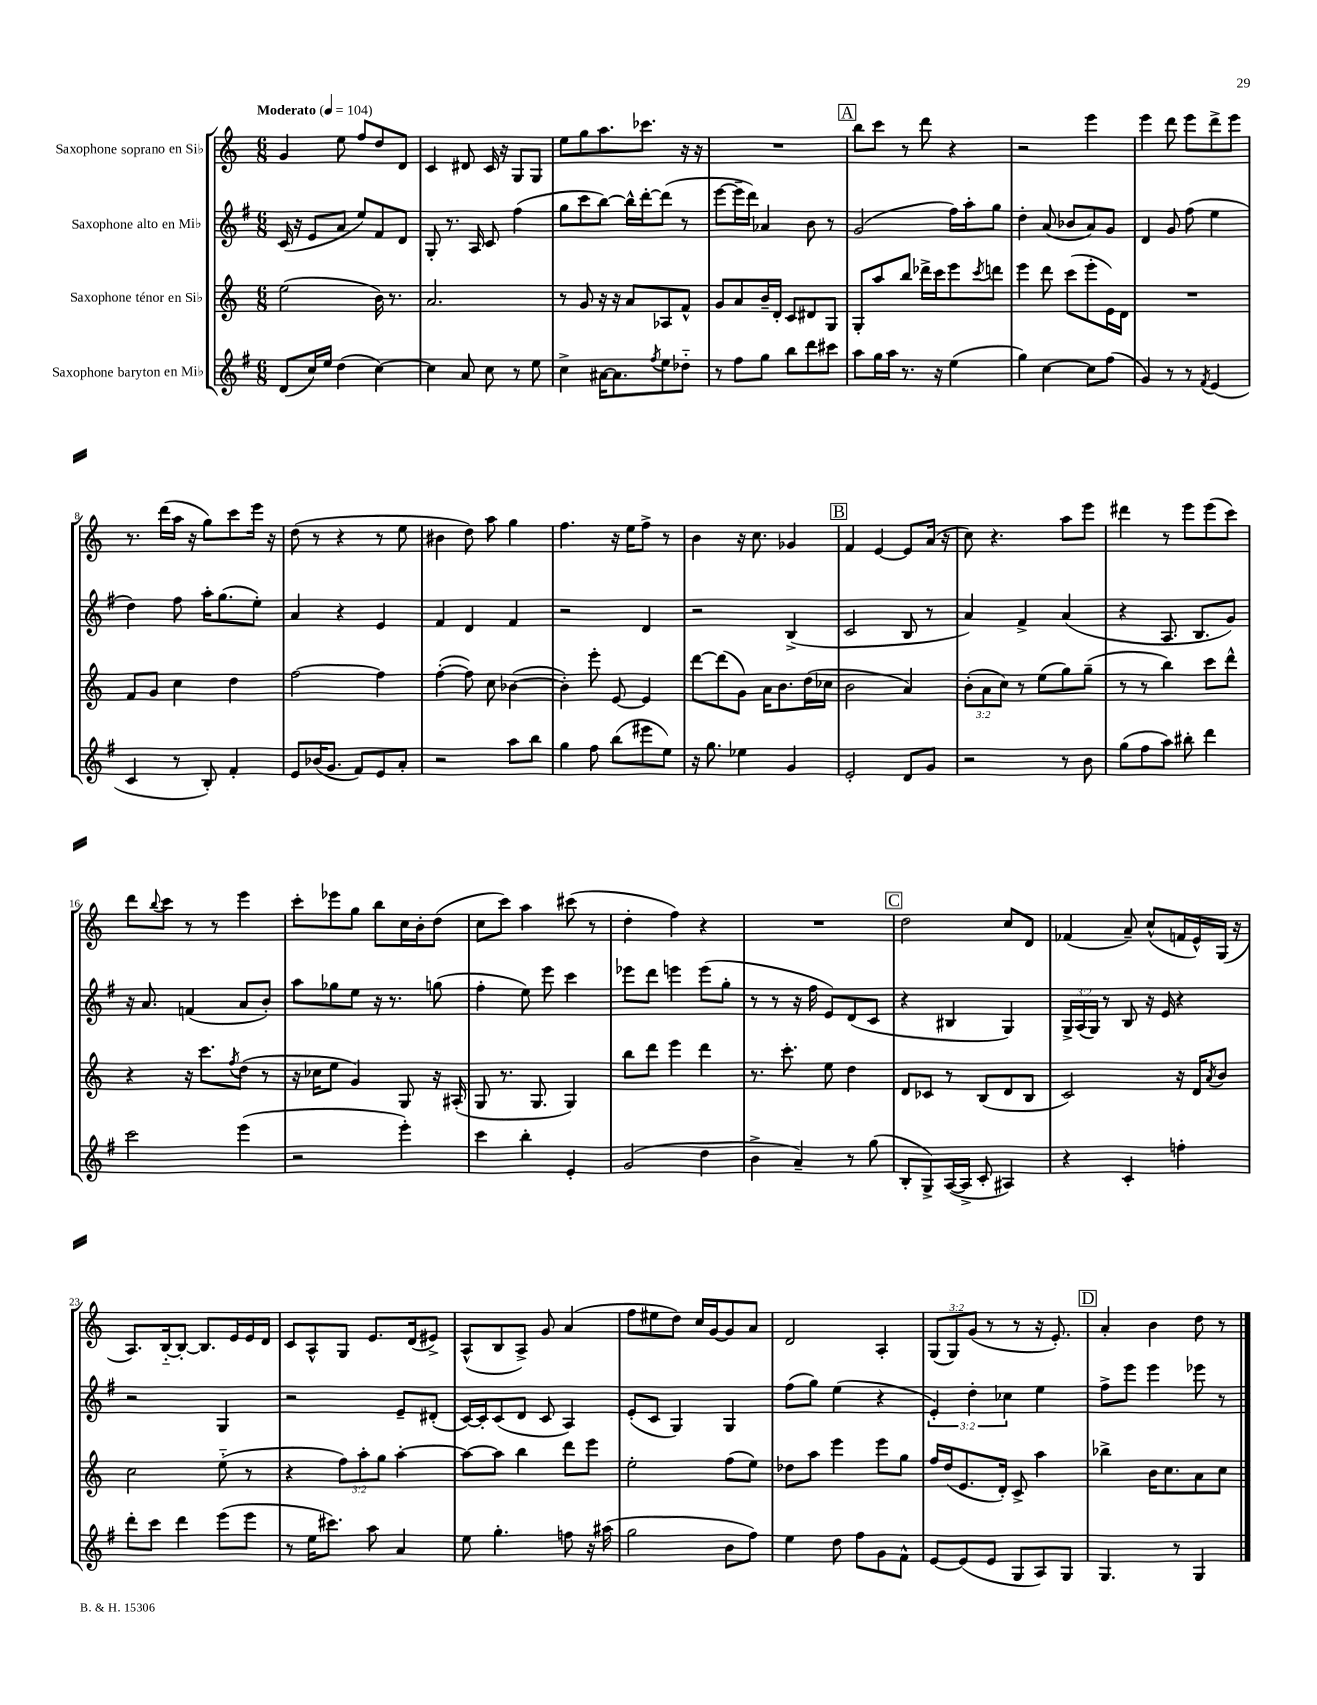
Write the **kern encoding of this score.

**kern	**kern	**kern	**kern
*part4	*part3	*part2	*part1
*staff4	*staff3	*staff2	*staff1
*I"Saxophone baryton en Mi♭	*I"Saxophone ténor en Si♭	*I"Saxophone alto en Mi♭	*I"Saxophone soprano en Si♭
*clefG2	*clefG2	*clefG2	*clefG2
*k[f#]	*k[]	*k[f#]	*k[]
*M6/8	*M6/8	*M6/8	*M6/8
*MM104	*MM104	*MM104	*MM104
=1	=1	=1	=1
!	!	!	!LO:TX:a:B:t=Moderato
(8d/L	(2ee\	(16c/	4g/
.	.	16r	.
16cc/L)	.	8e/L	.
16ee/JJ	.	.	.
(4dd\	.	8a/J	8ee\
.	.	8ee/L)	8ff/L
[4cc\)	16b\)	8f#/	8dd/
.	8.r	.	.
.	.	8d/J	8d/J
=2	=2	=2	=2
4cc\]	2.a/	8G'/	4c/
.	.	8.r	.
8a/	.	.	8d#X/
.	.	16A/	.
8cc\	.	8c/	16c/
.	.	.	16r
8r	.	(4ff#\	8G/L
8ee\	.	.	8G/J
=3	=3	=3	=3
4cc^\	8r	8gg\L	8ee\L
.	8g/	8ccc\	8gg\
[16a#X\KL	16r	[8bb\J)	8.aa\
8.a#\]	16r	.	.
.	8a/L	16bb^^\LL]	.
.	.	[16ddd'\J	8.ccc-X\J
8qff#/	.	.	.
8ee\	8A-X/	(8ddd\J]	.
8dd-X\J	8f^^/J	8r	16r
.	.	.	16r
=4	=4	=4	=4
8r	8g/L	[8eee\L	2.r
8ff#\L	8a/	16eee~\L]	.
.	.	16ddd\JJ)	.
8gg\J	16b~/L	4a-X/	.
.	16d'/JJ	.	.
8bb\L	8c/L	.	.
8ddd\	8d#X/	8b\	.
8ccc#X\J	8G/J	8r	.
!!LO:REH:place=s1:t=A
=5	=5	=5	=5
8aa\L	8G'/L	(2g/	8bb\L
16gg\L	8aa/	.	8ccc\J
16aa\JJ	.	.	.
8.r	8bb/J	.	8r
.	16ddd-X^\LL	.	8ddd\
16r	16ccc\J	.	.
(4ee\	8eee\	16ff#\LL)	4r
.	.	16aa'\J	.
.	8qccc/	.	.
.	8dddn\J	8gg\J	.
=6	=6	=6	=6
4gg\)	4eee\	4dd'\	2r
[4cc\	8ddd\	(8a/	.
.	(8ccc\L	8b-X/L	.
8cc\L]	8eee'\	8a/)	4eee\
(8ff#\J	16e\L)	8g/J	.
.	16d\JJ	.	.
=7	=7	=7	=7
4g/)	2.r	4d/	4eee\
8r	.	8g/	8ddd\
8r	.	(8ff#\	8eee\L
8qf#/	.	.	.
(4e/	.	4ee\	8ddd^\
.	.	.	8eee\J
!!LO:LB:g=z
=8	=8	=8	=8
4c/	8f/L	4dd\)	8.r
.	8g/J	.	.
.	.	.	(16ddd\LL
8r	4cc\	8ff#\	16aa\JJ
.	.	.	16r
8B'/)	.	16aa'\KL	8gg\L)
.	.	(8.gg\	.
4f#'/	4dd\	.	8ccc\
.	.	8ee'\J)	16eee\Jk
.	.	.	16r
=9	=9	=9	=9
8e/L	[2ff\	4a/	(8dd\
(16b-X/K	.	.	8r
8.g/J	.	.	.
.	.	4r	4r
8f#/L)	.	.	.
8e/	4ff\]	4e/	8r
8a'/J	.	.	8ee\
=10	=10	=10	=10
2r	([4ff'\	4f#/	4b#X\
.	8ff\])	4d/	8dd\)
.	8cc\	.	8aa\
8aa\L	([4b-X\	4f#/	4gg\
8bb\J	.	.	.
=11	=11	=11	=11
4gg\	4b-'\])	2r	4.ff\
8ff#\	8eee'\	.	.
(8bb\L	[8e/	.	16r
.	.	.	16ee\KL
8eee#X\	4e/]	4d/	8ff^\J
8ee\J)	.	.	8r
=12	=12	=12	=12
16r	[8ddd\L	2r	4b\
8.gg\	.	.	.
.	(8ddd\]	.	.
4ee-X\	8g\J)	.	16r
.	.	.	8.cc\
.	16a\KL	.	.
.	8.b\	.	.
4g/	.	(4B^/	4g-X/
.	(16dd\L	.	.
.	16cc-X\JJ	.	.
!!LO:REH:place=s1:t=B
=13	=13	=13	=13
2e'/	2b\	2c/	4f/
.	.	.	[4e/
8d/L	4a/)	8B/	8e/L]
8g/J	.	8r	(16a/Jk
.	.	.	16r
=14	=14	=14	=14
2r	(12b'\L	4a/)	8cc\)
.	12a\	.	.
.	.	.	4.r
.	12cc\J)	.	.
.	8r	4f#^/	.
.	(8ee\L	.	.
8r	8gg\)	(4a/	8aa\L
8b\	(8gg~\J	.	8eee\J
=15	=15	=15	=15
(8gg\L	8r	4r	4ddd#X\
8ff#\	8r	.	.
8aa\J)	4bb\)	8.A/	8r
8bb#X'\	.	.	8eee\L
.	.	8.B/L	.
4ddd\	8ccc\L	.	(8eee\
.	8ddd^^\J	8g/J)	8ccc\J)
!!LO:LB:g=z
=16	=16	=16	=16
2ccc\	4r	16r	8ddd\L
.	.	8.a/	.
.	.	.	8qqbb/
.	.	.	8ccc\J
.	16r	(4fn/	8r
.	8.ccc\L	.	.
.	.	.	8r
.	8qff/	.	.
(4eee\	(8dd\J	8a/L	4eee\
.	8r	8b'/J)	.
=17	=17	=17	=17
2r	16r	8aa\L	8ccc'\L
.	16cc-X\KL	.	.
.	8ee\J	8gg-X\	8eee-X\
.	4g/)	8ee\J	8gg\J
.	.	16r	8bb\L
.	.	8.r	.
4eee'\)	8G/	.	16cc\L
.	.	.	16b'\J
.	16r	(8ggn\	(8dd\J
.	(16A#X'/	.	.
=18	=18	=18	=18
4ccc\	8G/	4ff#'\	8cc\L
.	8.r	.	8ccc\J)
4bb'\	.	8ee\)	4aa\
.	8.G/	.	.
.	.	8eee\	.
4e'/	4G/)	4ccc\	(8ccc#X\
.	.	.	8r
=19	=19	=19	=19
(2g/	8bb\L	8eee-X\L	4dd'\
.	8ddd\J	8ddd\J	.
.	4eee\	4eeen\	4ff\)
4dd\	4ddd\	(8eee\L	4r
.	.	8gg'\J	.
=20	=20	=20	=20
4b^\	8.r	8r	2.r
.	.	8r	.
.	8.ccc'\	.	.
4a~/)	.	16r	.
.	.	16ff#\	.
.	8ee\	8e/L)	.
8r	4dd\	(8d/	.
(8gg\	.	8c/J	.
!!LO:REH:place=s1:t=C
=21	=21	=21	=21
8B'/L	8d/L	4r	2dd\
8G^/)	8c-X/J	.	.
([16A/L	8r	4B#X/	.
16A^/JJ]	.	.	.
8c'/	(8B/L	.	.
4A#X/)	8d/	4G/)	8cc/L
.	8B/J	.	8d/J
=22	=22	=22	=22
4r	2c/)	24G^/LL	(4f-X/
.	.	(24A/	.
.	.	24G/JJ)	.
.	.	8r	.
4c'/	.	8B/	8a~/)
.	.	16r	(8cc^^/L
.	.	16e/	.
4ffn'\	16r	4r	16fn/L
.	16d/KL	.	16e^^/)
.	8qa/	.	.
.	8b/J	.	(16G/JJ
.	.	.	16r
!!LO:LB:g=z
=23	=23	=23	=23
8ddd'\L	2cc\	2r	8.A/L)
8ccc\J	.	.	.
.	.	.	[16B/k
4ddd\	.	.	8B'/J_
.	.	.	8.B/L]
(8eee\L	(8ee\	4G/	.
.	.	.	16e/L
8eee\J	8r	.	16e/
.	.	.	16d/JJ
=24	=24	=24	=24
8r	4r	2r	8c/L
16ee\KL	.	.	8A^^/
8.ccc#X\J)	.	.	.
.	12ff\L)	.	8G/J
.	12aa'\	.	.
8aa\	.	.	8.e/L
.	12gg\J	.	.
4a/	[4aa'\	8e~/L	.
.	.	.	(16d/k
.	.	(8d#X'/J	8e#X^/J)
=25	=25	=25	=25
8ee\	8aa\L_	[16c/LL)	(8A^^/L
.	.	16c'/J]	.
4.gg'\	8aa\J]	(8c/	8B/
.	4bb\	8d/J	8A^/J)
.	.	8c/	8g/
8ffn\	8ddd\L	4A/)	(4a/
16r	8eee\J	.	.
(16aa#X\	.	.	.
=26	=26	=26	=26
2gg\	2ee'\	(8e'/L	8ff\L
.	.	8c/J	8ee#X\
.	.	4G/)	8dd\J)
.	.	.	16cc/LL
.	.	.	[16g/J
8b\L	(8ff\L	4G/	8g/]
8ff#\J)	8ee\J)	.	8a/J
=27	=27	=27	=27
4ee\	8dd-X\L	(8ff#\L	2d/
.	8aa\J	8gg\J)	.
8dd\	4eee\	(4ee\	.
8ff#\L	.	.	.
8g\	8eee\L	4r	4A'/
8f#^^\J	8gg\J	.	.
=28	=28	=28	=28
[8e/L	16ff/LL	6e'/)	(12G/L
.	(16dd/J	.	.
.	.	.	12G/)
(8e/]	8.e/	.	.
.	.	6dd'\	(12g/J
8e/J	.	.	8r
.	16d'/Jk)	.	.
.	.	6cc-X\	.
8G/L	8c^/	.	8r
8A/)	4aa\	4ee\	16r
.	.	.	8.e'/)
8G/J	.	.	.
!!LO:REH:place=s1:t=D
=29	=29	=29	=29
4.G/	4bb-X^\	8ff#^\L	4a'/
.	.	8eee\J	.
.	16b\KL	4eee\	4b\
.	8.cc\	.	.
8r	.	.	.
4G/	8a\	8eee-X\	8dd\
.	8cc\J	8r	8r
==	==	==	==
*-	*-	*-	*-
